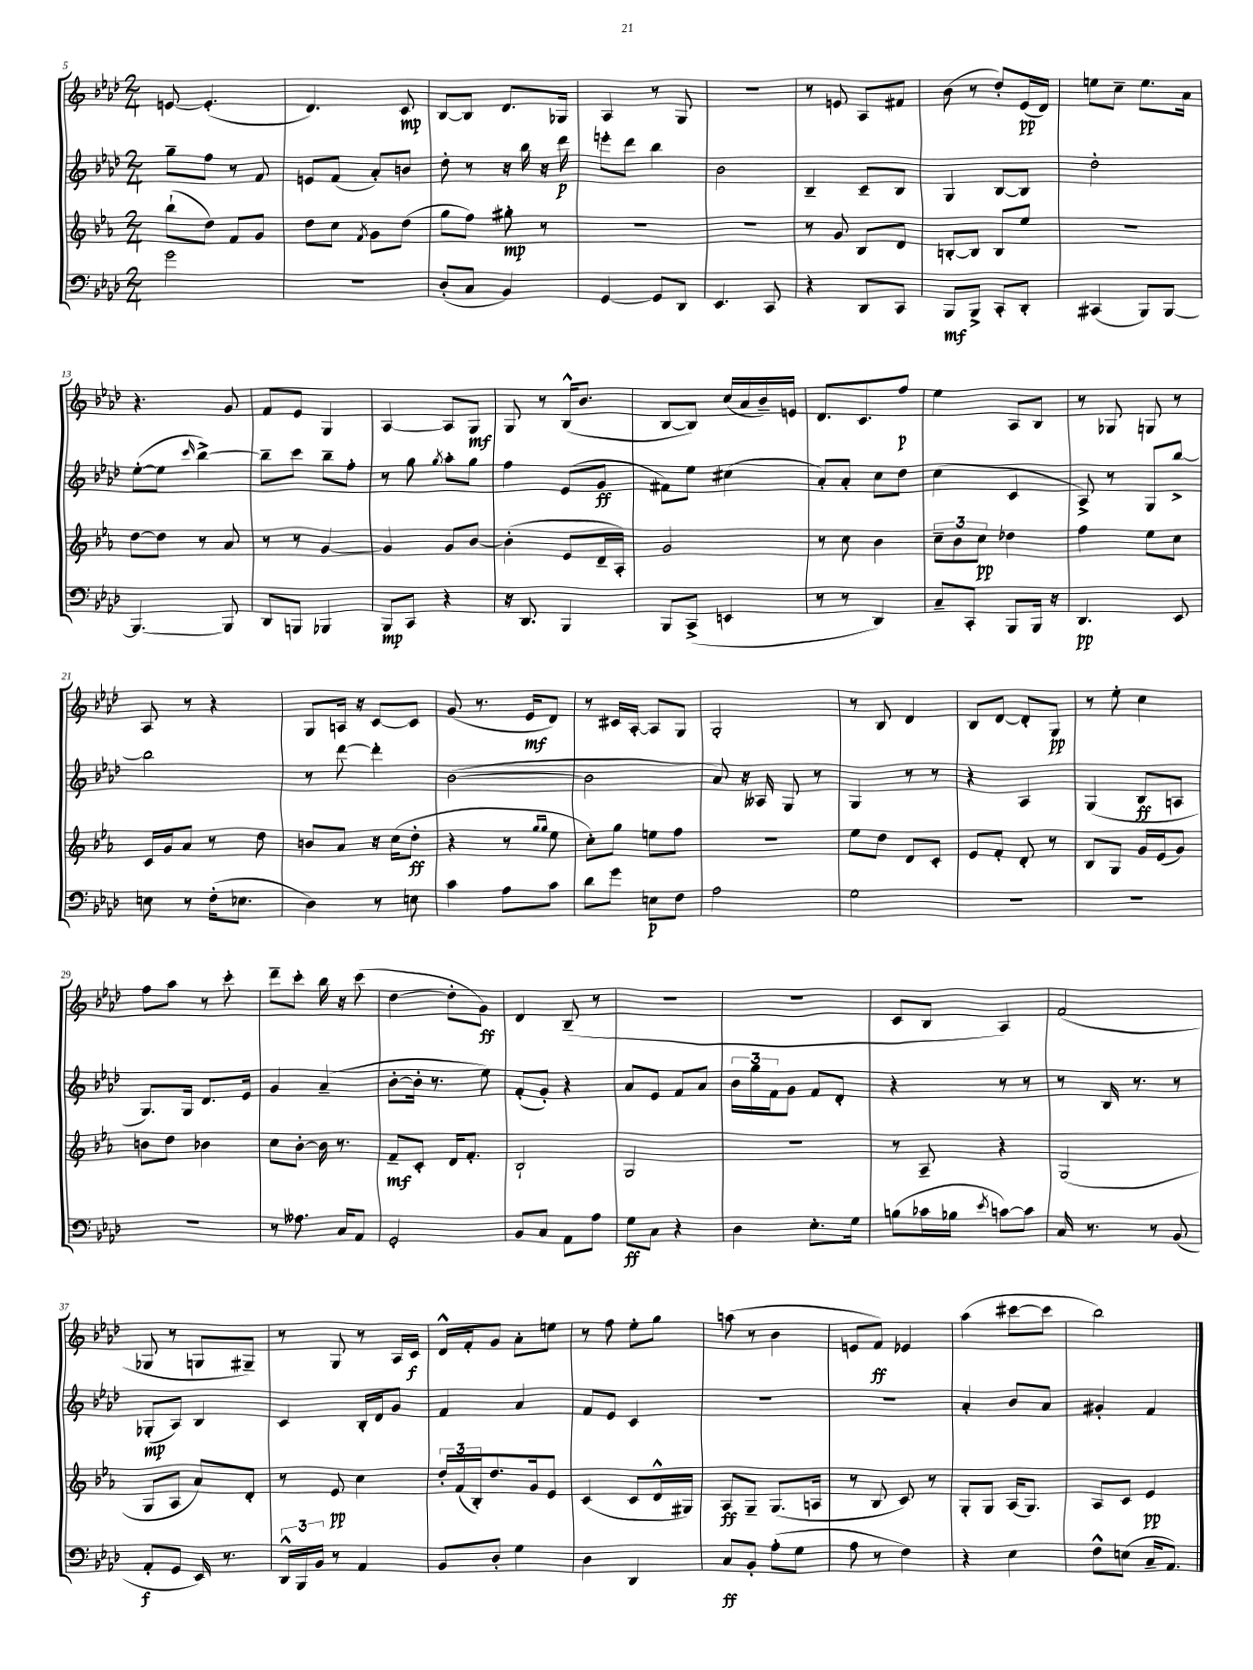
<<
\new StaffGroup <<
\new Staff = "s0" {
    \clef treble \key aes \major \numericTimeSignature \time 2/4
    e'8~ e'4.-.( |
    des'4.) c'8\mp |
    bes8~ bes8 des'8. ges16 |
    aes4 r8 g8 |
    R2 |
    r8 e'8 aes8 fis'8 |
    bes'8( r8 des''8-.) ees'16\pp( des'16) |
    e''8 c''8-- e''8. aes'16 |
    r4. g'8 |
    f'8 ees'8 g4 |
    aes4~ aes8 g8\mf |
    g8 r8 bes16-^( bes'8. |
    bes8~ bes8) c''16( aes'16 bes'16--) e'16 |
    des'8. c'8. f''8\p |
    ees''4 aes8 bes8 |
    r8 ges8 g8 r8 |
    aes8 r8 r4 |
    g8 a16 r16 c'8~ c'8 |
    g'8( r8. ees'16\mf des'8) |
    r8 cis'16 aes16~-. aes8 g8 |
    g2-. |
    r8 bes8 des'4 |
    bes8 des'8~ des'8-. g8\pp |
    r8 ees''8-. c''4 |
    f''8 aes''8 r8 c'''8-. |
    des'''8-- c'''8-. bes''16 r16 c'''8( |
    des''4~ des''8-. g'8\ff) |
    des'4 bes8--( r8 |
    r2 |
    R2 |
    c'8 bes8 aes4) |
    f'2( |
    ges8 r8 g8 gis8--) |
    r8 g8 r8 aes16 c'16\f |
    des'16-^ f'16-. g'8 aes'8-. e''8 |
    r8 f''8 ees''8-. g''8 |
    a''8( r8 bes'4 |
    e'8 f'8\ff) ees'4 |
    aes''4( cis'''8~ cis'''8 |
    bes''2) \bar "|." |
}
\new Staff = "s1" {
    \clef treble \key aes \major \numericTimeSignature \time 2/4
    g''8-- f''8 r8 f'8 |
    e'8 f'8( aes'8-.) b'8 |
    des''8-. r8 r16 bes''16 r16 des'''16\p |
    e'''8-. des'''8 bes''4 |
    bes'2 |
    bes4-- c'8-- bes8 |
    g4 bes8~ bes8 |
    des''2-. |
    ees''8~-.( ees''8 \grace { c'''16 } bes''4~->) |
    bes''8-- c'''8 bes''8-- f''8-. |
    r8 g''8 \acciaccatura { g''8 } aes''8-. g''8 |
    f''4 ees'8( g'8\ff |
    fis'8) ees''8 cis''4( |
    aes'8-.) aes'8-. c''8 des''8 |
    c''4( c'4 |
    aes8->) r8 g8 bes''8~-> |
    bes''2 |
    r8 des'''8~ des'''4-. |
    bes'2~( |
    bes'2 |
    aes'8) r16 aeses16 g8 r8 |
    g4 r8 r8 |
    r4 aes4 |
    g4( bes8\ff a8 |
    g8.) g16 des'8. ees'16 |
    g'4 aes'4--( |
    bes'8~-. bes'16-. r8. ees''8) |
    f'8-.( g'8-.) r4 |
    aes'8 ees'8 f'8 aes'8 |
    \tuplet 3/2 { bes'16 g''16 f'16 } g'8 f'8 des'8-. |
    r4 r8 r8 |
    r8 bes16 r8. r8 |
    ges8-.\mp( aes8) bes4 |
    c'4 bes16-. des'16 g'8 |
    f'4 aes'4 |
    f'8 ees'8 c'4 |
    r2 |
    R2 |
    aes'4-. bes'8 aes'8 |
    gis'4-. f'4 \bar "|." |
}
\new Staff = "s2" {
    \clef treble \key ees \major \numericTimeSignature \time 2/4
    bes''8-!( d''8) f'8 g'8 |
    d''8 c''8 \acciaccatura { f'8 } g'8 d''8( |
    g''8 f''8) gis''8-.\mp r8 |
    R2 |
    R2 |
    r8 g'8 bes8 d'8 |
    b8~-. b8 b8 ees''8 |
    r2 |
    d''8~ d''8 r8 aes'8 |
    r8 r8 g'4~ |
    g'4 g'8 bes'8~ |
    bes'4-.( ees'8 d'16-- aes16-.) |
    g'2 |
    r8 c''8 bes'4 |
    \tuplet 3/2 { c''8-- bes'8 c''8\pp } des''4 |
    f''4 ees''8 c''8 |
    c'16 g'16 aes'8 r8 d''8 |
    b'8 aes'8 r16 c''16( d''8-.\ff |
    r4 r8 \grace { g''16 g''16 } ees''8 |
    c''8-.) g''8 e''8 f''8 |
    r2 |
    ees''8 d''8 d'8 c'8-. |
    ees'8 f'8-. d'8-. r8 |
    bes8 g8 g'16 ees'16( g'8) |
    b'8 d''8 bes'4 |
    c''8 bes'8~-. bes'16 r8. |
    f'8--\mf c'8-. d'16 f'8.-. |
    bes2-! |
    g2 |
    R2 |
    r8 aes8-- r4 |
    g2( |
    g8 aes8 aes'8) d'8-. |
    r8 ees'8\pp c''4 |
    \tuplet 3/2 { d''16-. f'16( bes16-.) } d''8. g'16 ees'8 |
    c'4( c'8 d'16-^ gis16) |
    aes8\ff g8-- g8.( a16 |
    r8 bes8 c'8) r8 |
    g8-. g8 aes16( g8.) |
    aes8 c'8 ees'4\pp \bar "|." |
}
\new Staff = "s3" {
    \clef bass \key aes \major \numericTimeSignature \time 2/4
    g'2 |
    R2 |
    des8-.( c8 bes,4) |
    g,4~ g,8 des,8 |
    ees,4. c,8 |
    r4 des,8 c,8 |
    bes,,8\mf bes,,8-> c,8-. des,8-. |
    cis,4( bes,,8) bes,,8~ |
    bes,,4.~ bes,,8 |
    des,8 b,,8 bes,,4 |
    bes,,8\mp c,8 r4 |
    r16 des,8. bes,,4 |
    bes,,8 c,8->( e,4 |
    r8 r8 des,4) |
    c8-- c,8-. bes,,8 bes,,16 r16 |
    des,4.\pp ees,8 |
    e8 r8 f16-.( ees8. |
    des4) r8 e8 |
    c'4 aes8 c'8 |
    des'8 g'8 e8\p f8 |
    aes2 |
    g2 |
    R2 |
    R2 |
    R2 |
    r8 aeses8. c16 aes,8 |
    g,2-. |
    bes,8 c8 aes,8 aes8 |
    g8\ff c8 r4 |
    des4 ees8.-. g16 |
    b8( ces'16 bes16 \acciaccatura { ees'8 } c'8~) c'8 |
    c16 r8. r8 bes,8( |
    aes,8-.\f g,8 ees,16) r8. |
    \tuplet 3/2 { des,16-^ bes,,16 bes,16 } r8 aes,4 |
    bes,8 des8-. g4 |
    des4 des,4 |
    c8\ff bes,8-. aes8-.( g8 |
    aes8 r8 f4) |
    r4 ees4 |
    f8-^ e8( c16-- aes,8.) \bar "|." |
}
>>
>>
\layout { \context { \Score currentBarNumber = #5 } }
